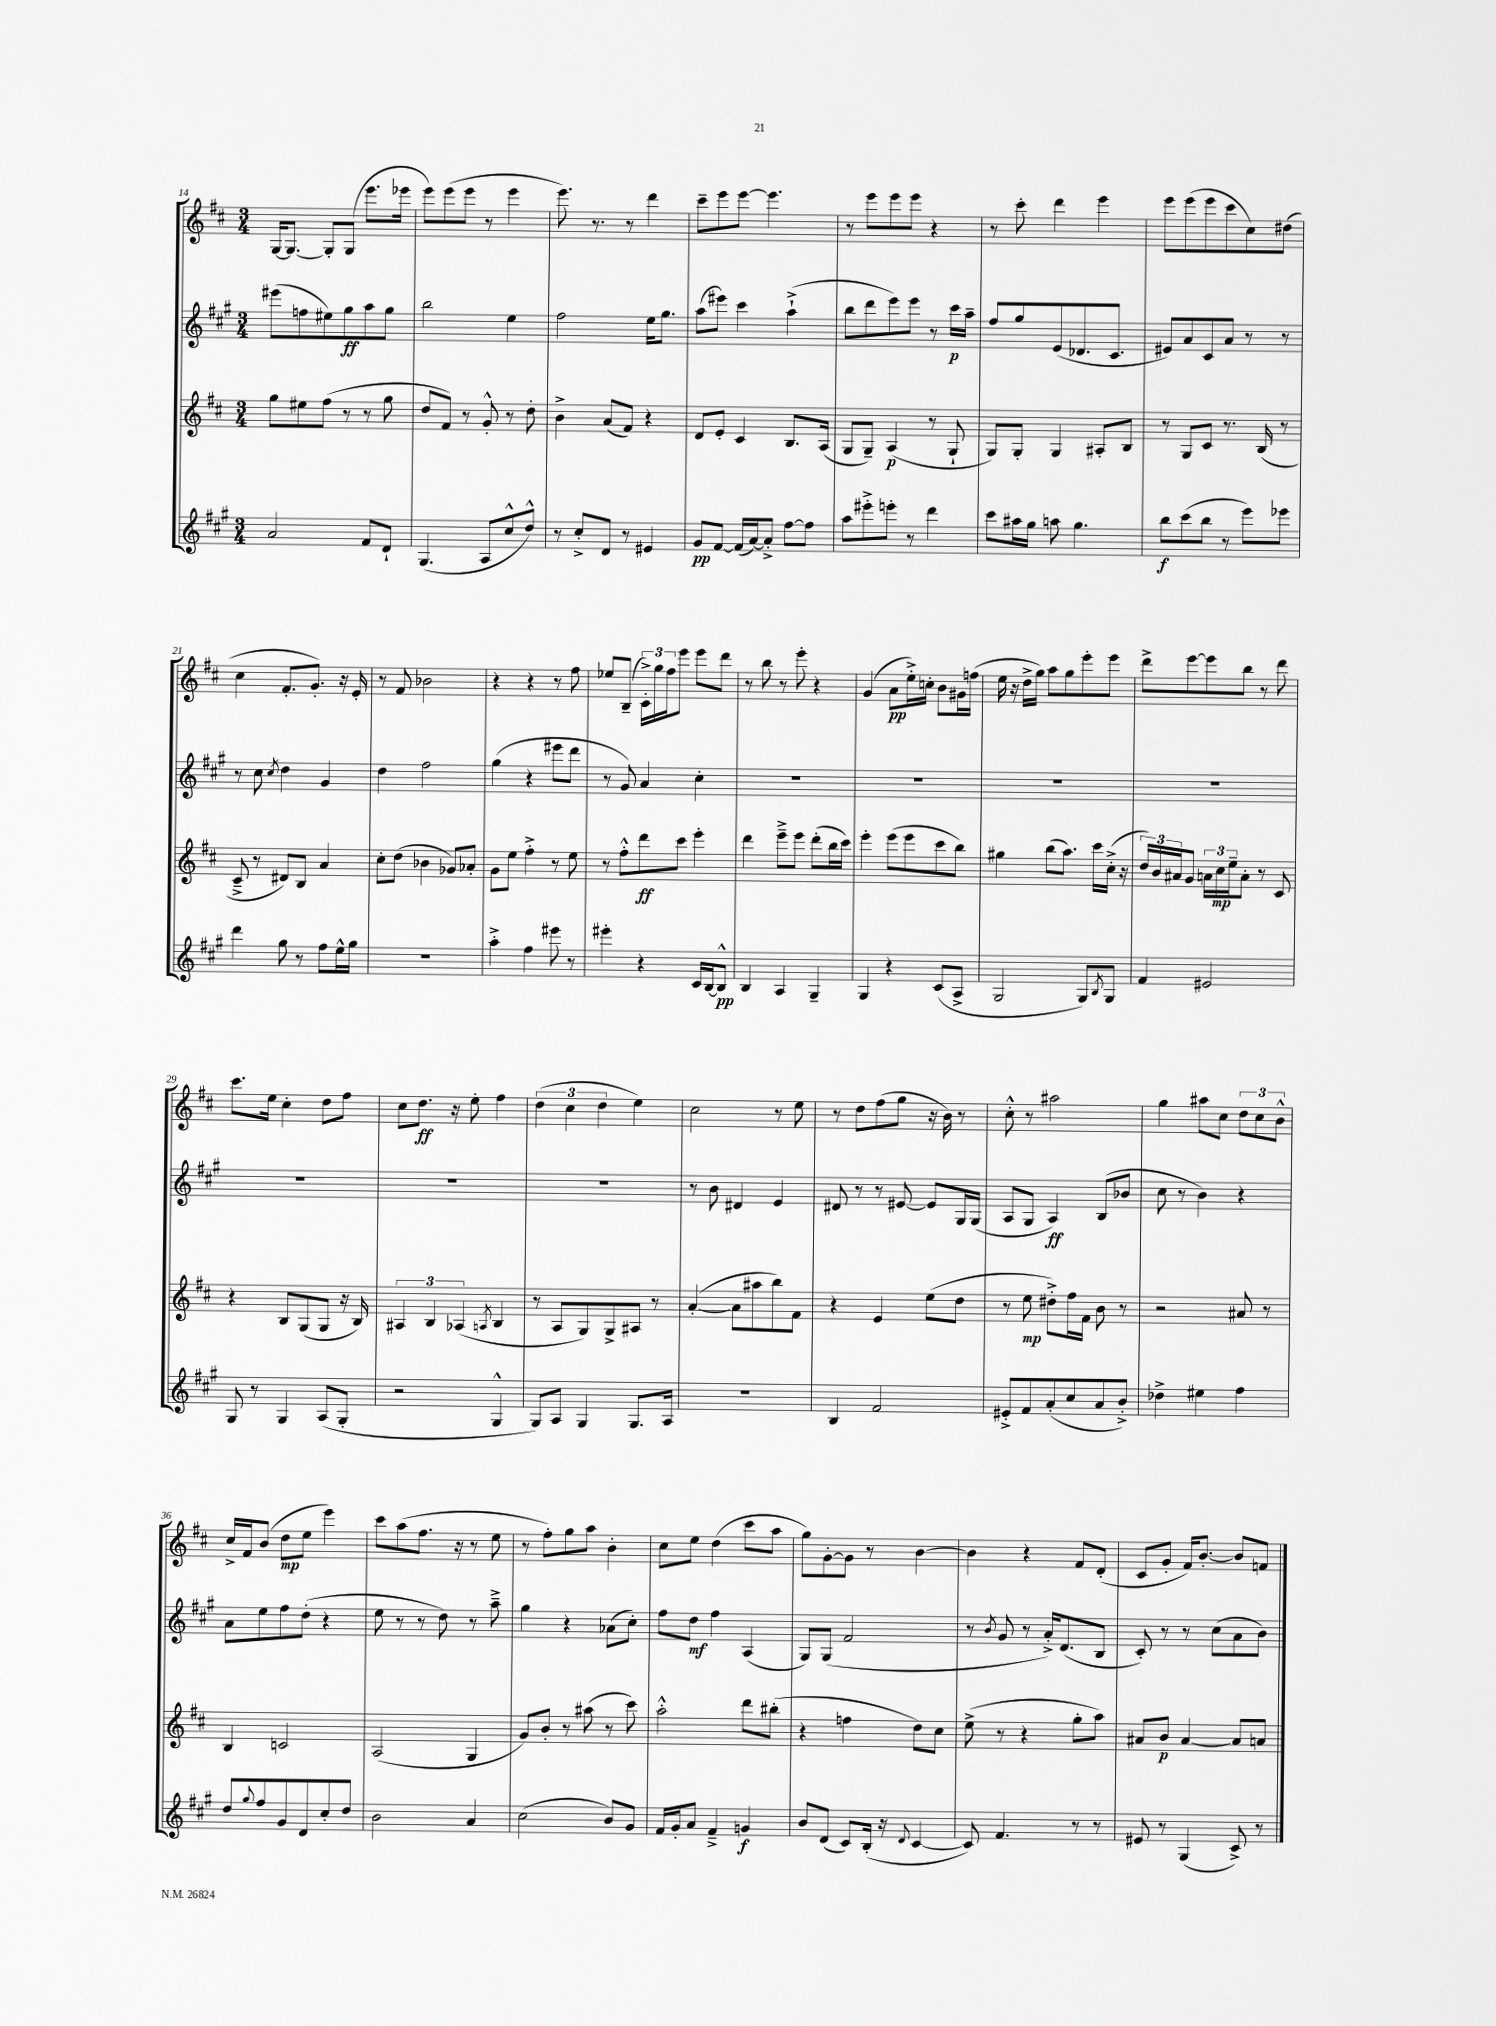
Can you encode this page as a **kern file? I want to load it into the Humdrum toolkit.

**kern	**kern	**kern	**kern
*staff4	*staff3	*staff2	*staff1
*clefG2	*clefG2	*clefG2	*clefG2
*k[f#c#g#]	*k[f#c#]	*k[f#c#g#]	*k[f#c#]
*M3/4	*M3/4	*M3/4	*M3/4
2a/	8gg\L	(8eee#\L	[16G/LK
.	.	.	8.G/_J
.	8ee#\	8ff\	.
.	(8ff#\J	8ee#\)	8G'/]L
.	8r	8gg#\	(8G/J
8f#/L	8r	8aa\	8.eee\L
8d`/J	8gg\	8gg#\J	.
.	.	.	16eee-\Jk
=	=	=	=
(4.G#/	8dd/L	2bb\	8eee\L)
.	8f#/J)	.	(8eee\
.	8r	.	8eee\J
8A/L	8g'^^/	.	8r
8cc#^^/	8r	4ee\	4eee\
8dd^^/J)	8dd'\	.	.
=	=	=	=
8r	4b^\	2ff#\	8.eee\)
8cc#'^/L	.	.	.
.	.	.	8.r
8d/J	(8a/L	.	.
8r	8f#/J)	.	8r
4e#/	4r	16ee\LK	4ddd\
.	.	8.gg#\J	.
=	=	=	=
8g#/L	8d/L	(8aa\L	8ccc#~\L
[8f#/J	8e'/J	8eee#\J)	8eee\
(16f#/]LL	4c#/	4ccc#\	[8eee\J
[16a/J)	.	.	.
8a'^/]J	.	.	4.eee\]
[8ff#\L	8.B/L	(4aa`^\	.
8ff#\]J	.	.	.
.	(16A/Jk	.	.
=	=	=	=
8aa\L	8G/L	8bb\L	8r
8eee#'^\	8G~/J)	8ddd\	8eee\L
8eee'\J	(4A/	8eee\)	8eee\
8r	.	8eee\J	8eee\J
4ddd\	8r	8r	4r
.	8G`/	16ccc#\LL	.
.	.	16aa~\JJ	.
=	=	=	=
8ccc#\L	8G/L)	8ff#/L	8r
16aa#\L	8G'/J	8gg#/	8ccc#'\
16gg#\JJ	.	.	.
8aa\	4G/	(8e/	4ddd\
4.gg#\	.	8.d-/	.
.	8A#'/L	.	4eee\
.	.	8.c#/J	.
.	8B/J	.	.
=	=	=	=
8bb\L	8r	8e#/L)	8eee\L
(8ccc#\	8G/L	8a/	(8eee\
8bb\J	8c#/J	8c#/	8eee\
8r	8.r	8a/J	8ccc#\
8eee\L)	.	8r	8cc#\)
.	(16B/	.	.
8eee-\J	8r	8r	(8dd#\J
=	=	=	=
4ddd\	8c#~^/	8r	4cc#\
.	8r	8cc#\	.
.	.	8qcc#/	.
8gg#\	8d#/L)	4dd\	8.f#'/L
8r	8B/J	.	.
.	.	.	8.g'/J)
8ff#\L	4a/	4g#/	.
16ee^^\L	.	.	16r
16gg#\JJ	.	.	16e'/
=	=	=	=
2.r	8cc#'\L	4dd\	8r
.	(8dd\J	.	8f#/
.	4b-\	2ff#\	2b-\
.	8g-/L)	.	.
.	8a-'/J	.	.
=	=	=	=
4aa'^\	8g\L	(4gg#\	4r
.	8ee\J	.	.
4ff#\	4ff#'^\	4r	4r
8eee#\	8r	8eee#\L	8r
8r	8ee\	8ddd\J	8ff#\
=	=	=	=
4eee#'\	8r	8r	8ee-/L
.	8ff#'^^\L	8g#/)	(8B~/J
4r	8ddd\	4a/	24c#'^\LL)
.	.	.	24gg\
.	.	.	24ff#\J
.	8ccc#\J	.	8eee\J
16c#/LL	4eee'\	4cc#'\	8eee\L
[16B/J	.	.	.
8B^^/]J	.	.	8ddd\J
=	=	=	=
4B/	4ddd\	2.r	8r
.	.	.	8bb\
4A/	8eee~^\L	.	8r
.	8eee\J	.	8eee'\
4G#~/	(8ddd'\L	.	4r
.	16bb\L	.	.
.	16ccc#\JJ)	.	.
=	=	=	=
4G#/	4eee'\	2.r	(4g/
4r	(8eee\L	.	8a\L
.	8eee\	.	16ee'^\L)
.	.	.	16cc'\JJ
(8c#/L	8ccc#\	.	8b\L
8A^/J	8bb\J)	.	16g#\L
.	.	.	(16ff\JJ
=	=	=	=
2G#/	4gg#\	2.r	16ee\
.	.	.	16r
.	.	.	16dd^\LL
.	.	.	16gg\JJ)
.	(8bb\L	.	8aa\L
.	8.aa\J)	.	8gg\
8G#/L)	.	.	8eee'\
.	16ccc#\LL	.	.
8qB/	.	.	.
8G#/J	(16cc#'^\JJ	.	8eee\J
.	16r	.	.
=	=	=	=
4f#/	24dd/LL)	2.r	8ddd^\L
.	24b/	.	.
.	24a#/J	.	.
.	8g/J	.	[8eee\
2e#/	24a\LL	.	8eee\]
.	24cc#\	.	.
.	24ee~\J	.	.
.	8a'\J	.	8bb\J
.	8r	.	8r
.	8c#/	.	8ddd\
=	=	=	=
8G#/	4r	2.r	8.ccc#\L
8r	.	.	.
.	.	.	16ee\Jk
4G#/	8B/L	.	4cc#'\
.	(8G/	.	.
(8A/L	8G/J	.	8dd\L
8G#'/J	16r	.	8ff#\J
.	16B/)	.	.
=	=	=	=
2r	6A#/	2.r	8cc#\L
.	.	.	8.dd\J
.	6B/	.	.
.	.	.	16r
.	(6A-/	.	.
.	.	.	8ee'\
.	8qA/	.	.
4G#^^/	4B/	.	4ff#\
=	=	=	=
8G#/L)	8r	2.r	(6dd\
8A/J	8A/L	.	.
.	.	.	6cc#\
4G#/	8G/)	.	.
.	.	.	6dd\
.	8G^/	.	.
8.G#/L	8A#/J	.	4ee\)
.	8r	.	.
16A/Jk	.	.	.
=	=	=	=
2.r	([4a'/	8r	2cc#\
.	.	8b\	.
.	8a\]L	4d#/	.
.	8aa#\	.	.
.	8bb\)	4e/	8r
.	8f#\J	.	8ee\
=	=	=	=
4B/	4r	8d#/	8r
.	.	8r	8dd\L
2f#/	4e/	8r	(8ff#\
.	.	[8e#/	8gg\J
.	(8ee\L	8e#/]L	16r
.	.	.	16b\)
.	8dd\J	16G#/L	8r
.	.	(16G#/JJ	.
=	=	=	=
8e#'^/L	8r	8A/L	8cc#'^^\
8f#/	8ee\	8G#/J	8r
(8a'/	8dd#'^\L)	4A/)	2aa#\
8cc#/	16ff#\L	.	.
.	16f#\JJ	.	.
8a/	8b\	(8B/L	.
8b'^/J)	8r	8b-/J	.
=	=	=	=
4dd-^\	2r	8cc#\	4gg\
.	.	8r	.
4ee#\	.	4b\)	8aa#\L
.	.	.	8cc#\J
4ff#\	8a#/	4r	12dd\L
.	.	.	12cc#\
.	8r	.	.
.	.	.	12b^^\J
=	=	=	=
8dd/L	4B/	8a\L	16cc#^/LL
.	.	.	16f#/J
8qqgg#/	.	.	.
8ff#/	.	8ee\	(8b/J
8g#/	2c/	8ff#\	8dd\L
8d/	.	(8dd'\J	8ee\J
8cc#'/	.	4r	4eee\)
8dd/J	.	.	.
=	=	=	=
2b\	(2A/	8ee\	8ccc#\L
.	.	8r	(8aa\
.	.	8r	8.ff#\J
.	.	8dd\)	.
.	.	.	16r
4a/	4G/	8r	8r
.	.	8aa~^\	8ee\
=	=	=	=
(2cc#\	8g/L)	4gg#\	8r
.	8b'/J	.	8ff#'\L)
.	8r	4r	8gg\
.	(8aa#\	.	8aa\J
8b/L)	8r	(8a-\L	4b'\
8g#/J	8ccc#\)	8cc#'\J)	.
=	=	=	=
16f#/LL	2aa'^^\	8ff#\L	8cc#\L
16g#'/J	.	.	.
8a/J	.	8dd\J	8ee\J
4f#~^/	.	4ff#\	(4dd\
4g/	8ddd\L	(4A/	8ccc#\L
.	(8bb#'\J	.	8aa\J
=	=	=	=
8b/L	4r	8G#/L)	8gg\L)
(8d/J	.	(8G#/J	[8g'\
8c#/L)	4ff\	2f#/	8g\]J
(16B'/Jk	.	.	8r
16r	.	.	.
8qqd/	.	.	.
[4c#/	8dd\L)	.	[4b\
.	8cc#\J	.	.
=	=	=	=
8c#/])	(8ee^\	8r	4b\]
.	.	8qb/	.
4.f#/	8r	8g#/	.
.	4r	8r	4r
.	.	16a'^/LK)	.
.	.	(8.d/	.
8r	8gg'\L	.	8f#/L
8r	8aa\J)	8B/J	(8d'/J
=	=	=	=
8e#/	8a#/L	8c#'/)	8c#/L
8r	8b/J	8r	8g'/J
(4G#/	[4a#/	8r	16f#/LK)
.	.	.	[8.b'/J
.	.	(8cc#\L	.
8c#^/)	8a#/]L	8a\	8b/]L
8r	8a/J	8b\J)	8f/J
==	==	==	==
*-	*-	*-	*-
